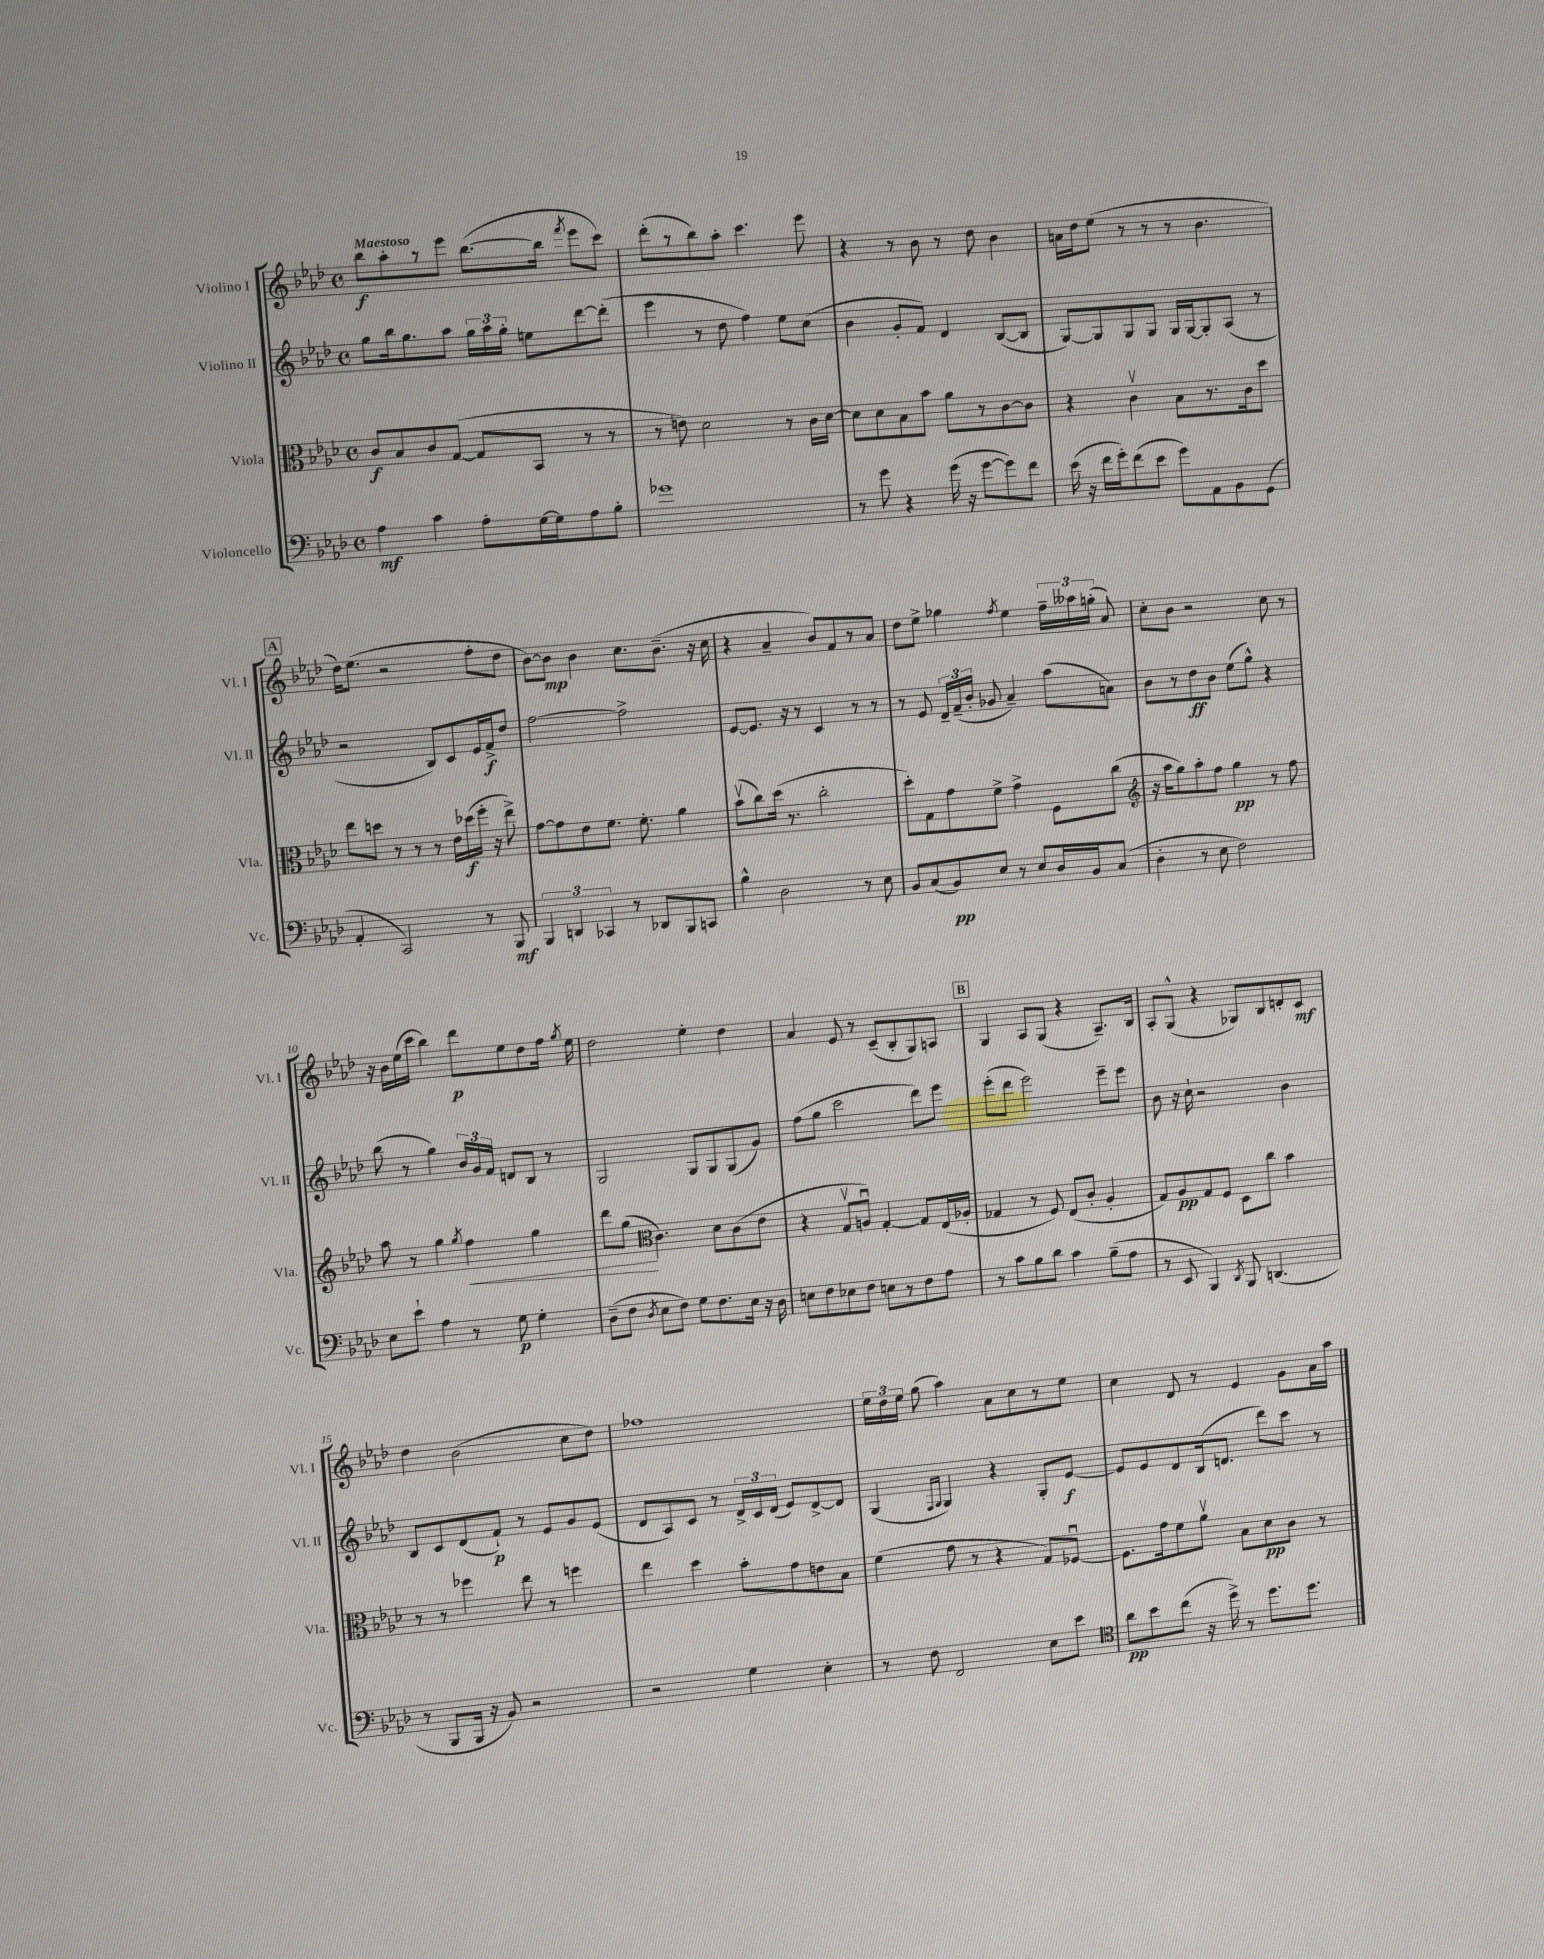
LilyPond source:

<<
\new StaffGroup <<
\new Staff = "s0" \with { instrumentName = "Violino I" shortInstrumentName = "Vl. I" } {
    \clef treble \key aes \major \defaultTimeSignature \time 4/4 \tempo "Maestoso"
    \autoBeamOff bes''8[\f aes''8-. r8 ees'''8] bes''8.[~( bes''16] \acciaccatura { f'''8 } ees'''8[ c'''8]) |
    des'''8[-.( r8 bes''8) aes''8]-. c'''4. ees'''8 |
    r4 r8 bes'8 r8 des''8 bes'4 |
    a'16[ des''16 ees''8]( r8 r8 r8 bes'4. |
    \mark \markup { \box "A" } des''16[) ees''8.]( r2 f''8[-. des''8] |
    bes'8[~) bes'8]\mp bes'4 c''8.[ bes'8.]--( r16 c''16 |
    r4 aes'4-- bes'8[) f'8 r8 aes'8] |
    des''8[ ees''8]-> ges''4 \acciaccatura { f''8 } ees''4 \tuplet 3/2 { f''16[-- aeses''16 g''16]-.( } aes'8) |
    c''8[-. bes'8] r2 c''8 r8 |
    r16 bes'16[ ees''16( c'''16] bes''4) des'''8[\p ees''8 des''8 f''16] \acciaccatura { g''8 } ees''16 |
    des''2 ees''4-. des''4 |
    aes'4 ees'8 r8 c'8[--( bes8-. g8) a8] |
    \mark \markup { \box "B" } g4 aes8[ g8]( r4 aes8.[--) bes16] |
    aes8[-. g8]-^( r4 ges8[) bes8 d'8-. c'8]\mf |
    des''4 bes'2( c''8[ des''8]) |
    fes''1 |
    \tuplet 3/2 { ees''16[ des''16 ees''16] } g''8( aes''4) aes'8[ c''8 r8 ees''8] |
    c''4 des'8 r8 ees'4 g'8[ aes'16 aes''16] \bar "|." |
}
\new Staff = "s1" \with { instrumentName = "Violino II" shortInstrumentName = "Vl. II" } {
    \clef treble \key aes \major \defaultTimeSignature \time 4/4
    \autoBeamOff g''8[ bes''16 g''8. aes''8] \tuplet 3/2 { g''16[ aes''16 g''16]-. } e''8[ des'''8~ des'''8]-.( |
    ees'''4 r8 des''8 f''4) ees''8[ c''8]( |
    bes'4 g'8[-. f'8]) des'4 bes8[~( bes8] |
    g8[~) g8 g8 g8] g16[ g16~ g8-. aes8]( r8 |
    \mark \markup { \box "A" } r2 bes8[) c'8 ees'16 f'16->\f des''8] |
    f''2~ f''2-> |
    ees'8[~ ees'8.] r16 r8 c'4 r8 r8 |
    r8 ees'8 \tuplet 3/2 { des'16[-- f'16--( bes'16]-. } ges'8 aes'4--) aes''8[( a'8]) |
    bes'8[ r8 des''8\ff bes'8] ees''8[( g''8]-^) r4 |
    bes''8( r8 g''4) \tuplet 3/2 { bes'16[ g'16 f'16] } d'8[ bes8] r8 |
    g2 g8[ g8 g8( g'8]) |
    f''8[( g''8] c'''2 des'''8[) ees'''8] |
    \mark \markup { \box "B" } ees'''8[-.( des'''8] ees'''2) ees'''8[-- ees'''8] |
    bes'8 r16 c''16-! r2 bes'4 |
    bes8[ c'8 des'8( f'8]-!\p) r8 ees'8[ g'8 ees'8]( |
    des'8[ aes8) c'8] r8 \tuplet 3/2 { des'16[-> c'16 des'16]( } ees'8[) des'8~-> des'8] |
    g4( \grace { f16[ g16] } g4) r4 g8[-. ees'8]~\f |
    ees'8[ ees'8 des'8 bes16( d'8.] des'''8[) c'''8] r8 \bar "|." |
}
\new Staff = "s2" \with { instrumentName = "Viola" shortInstrumentName = "Vla." } {
    \clef alto \key aes \major \defaultTimeSignature \time 4/4
    \autoBeamOff c'8[\f bes8 c'8 g8]~( g8[ bes,8] r8 r8 |
    r8 e'8) des'2 r8 c'16[ des'16]~ |
    des'8[ des'8 bes8 bes'8] aes'8[ r8 c'8~ c'8] |
    r4 c'4\upbow bes8[ r8. c'16 des''8] |
    \mark \markup { \box "A" } ees''8[ d''8] r8 r8 r8 ees'16[ des''16\f( f''16]-. r16 ees''8->) |
    g'8[~ g'8 ees'8 f'8.] f'8.-. aes'4 |
    bes'8[\upbow( c''8) des''16]( r8. c''2-. |
    des''8[-.) g8 g'8 f'8]-> g'4-> f8[ c''8]( |
    \clef treble r16 aes''16[ g''8) aes''8-. f''8] g''4\pp r8 f''8 |
    aes''8 r8 g''4 \acciaccatura { g''8 } f''4\< g''4 |
    des'''8[ g''8]\!( \clef alto c'4.) des'8[ c'8( ees'8] |
    r4 g8[\upbow a8]\downbow) g4~-. g8[ ees16( aes16]-. |
    \mark \markup { \box "B" } ges4 r8 f8) ees8[( c'8]-. aes4-. |
    g8[) aes8\pp g8 f8] des8[ c''8] bes'4 |
    r8 r8 fes''4 ees''8 r8 f''4 |
    ees''4 des''4 bes'8[-. g'8 e'8 bes8] |
    f'4( g'8 r8 r4 g8[) fes8]~\downbow |
    fes8.[ g'16 f'8 aes'8]\upbow bes8[ des'8\pp c'8] r8 \bar "|." |
}
\new Staff = "s3" \with { instrumentName = "Violoncello" shortInstrumentName = "Vc." } {
    \clef bass \key aes \major \defaultTimeSignature \time 4/4
    \autoBeamOff aes4\mf c'4 aes8[-. g16~ g16 aes8 bes8]-. |
    ges'1 |
    r8 g'8 r4 g'16( r16 g'8[~ g'8) f'8] |
    ees'16( r16 f'16[ g'16-.) f'8( ees'8] g'8[) aes,8 bes,8 g,8]( |
    \mark \markup { \box "A" } aes,4-. c,2) r8 bes,,8\mf |
    \tuplet 3/2 { bes,,4 d,4 ces,4 } r8 des,8[ bes,,8 c,8] |
    bes4-^ des2 r8 ees8 |
    bes,8[ c8( bes,8\pp) ees8] r8 ees8[ des16 bes,16 c8]( |
    des4-. r8 ees8 f2) |
    ees8[ ees'8]-! aes4 r8 g8\p g4-. |
    des8[--( f8] \acciaccatura { des8 } ees8[ f8]) g8[ f8. ees16] r16 des16 |
    e8[ f8 ees8 f8] e8[ r8 f8 aes8] |
    \mark \markup { \box "B" } r8 c'8[ bes8 des'8] c'4 bes8[--( aes8] |
    r8 ees,8 bes,,4) \acciaccatura { des,8 } bes,,8 d,4.( |
    r8 bes,,8[ bes,,16] r16 bes,8) r2 |
    r2 g4 ees4-. |
    r8 f8 f,2 ees8[ ees'8] |
    \clef tenor aes'8[\pp bes'8 c''8]( r16 des''16->) r8 des''8.[ des''8.] \bar "|." |
}
>>
>>
